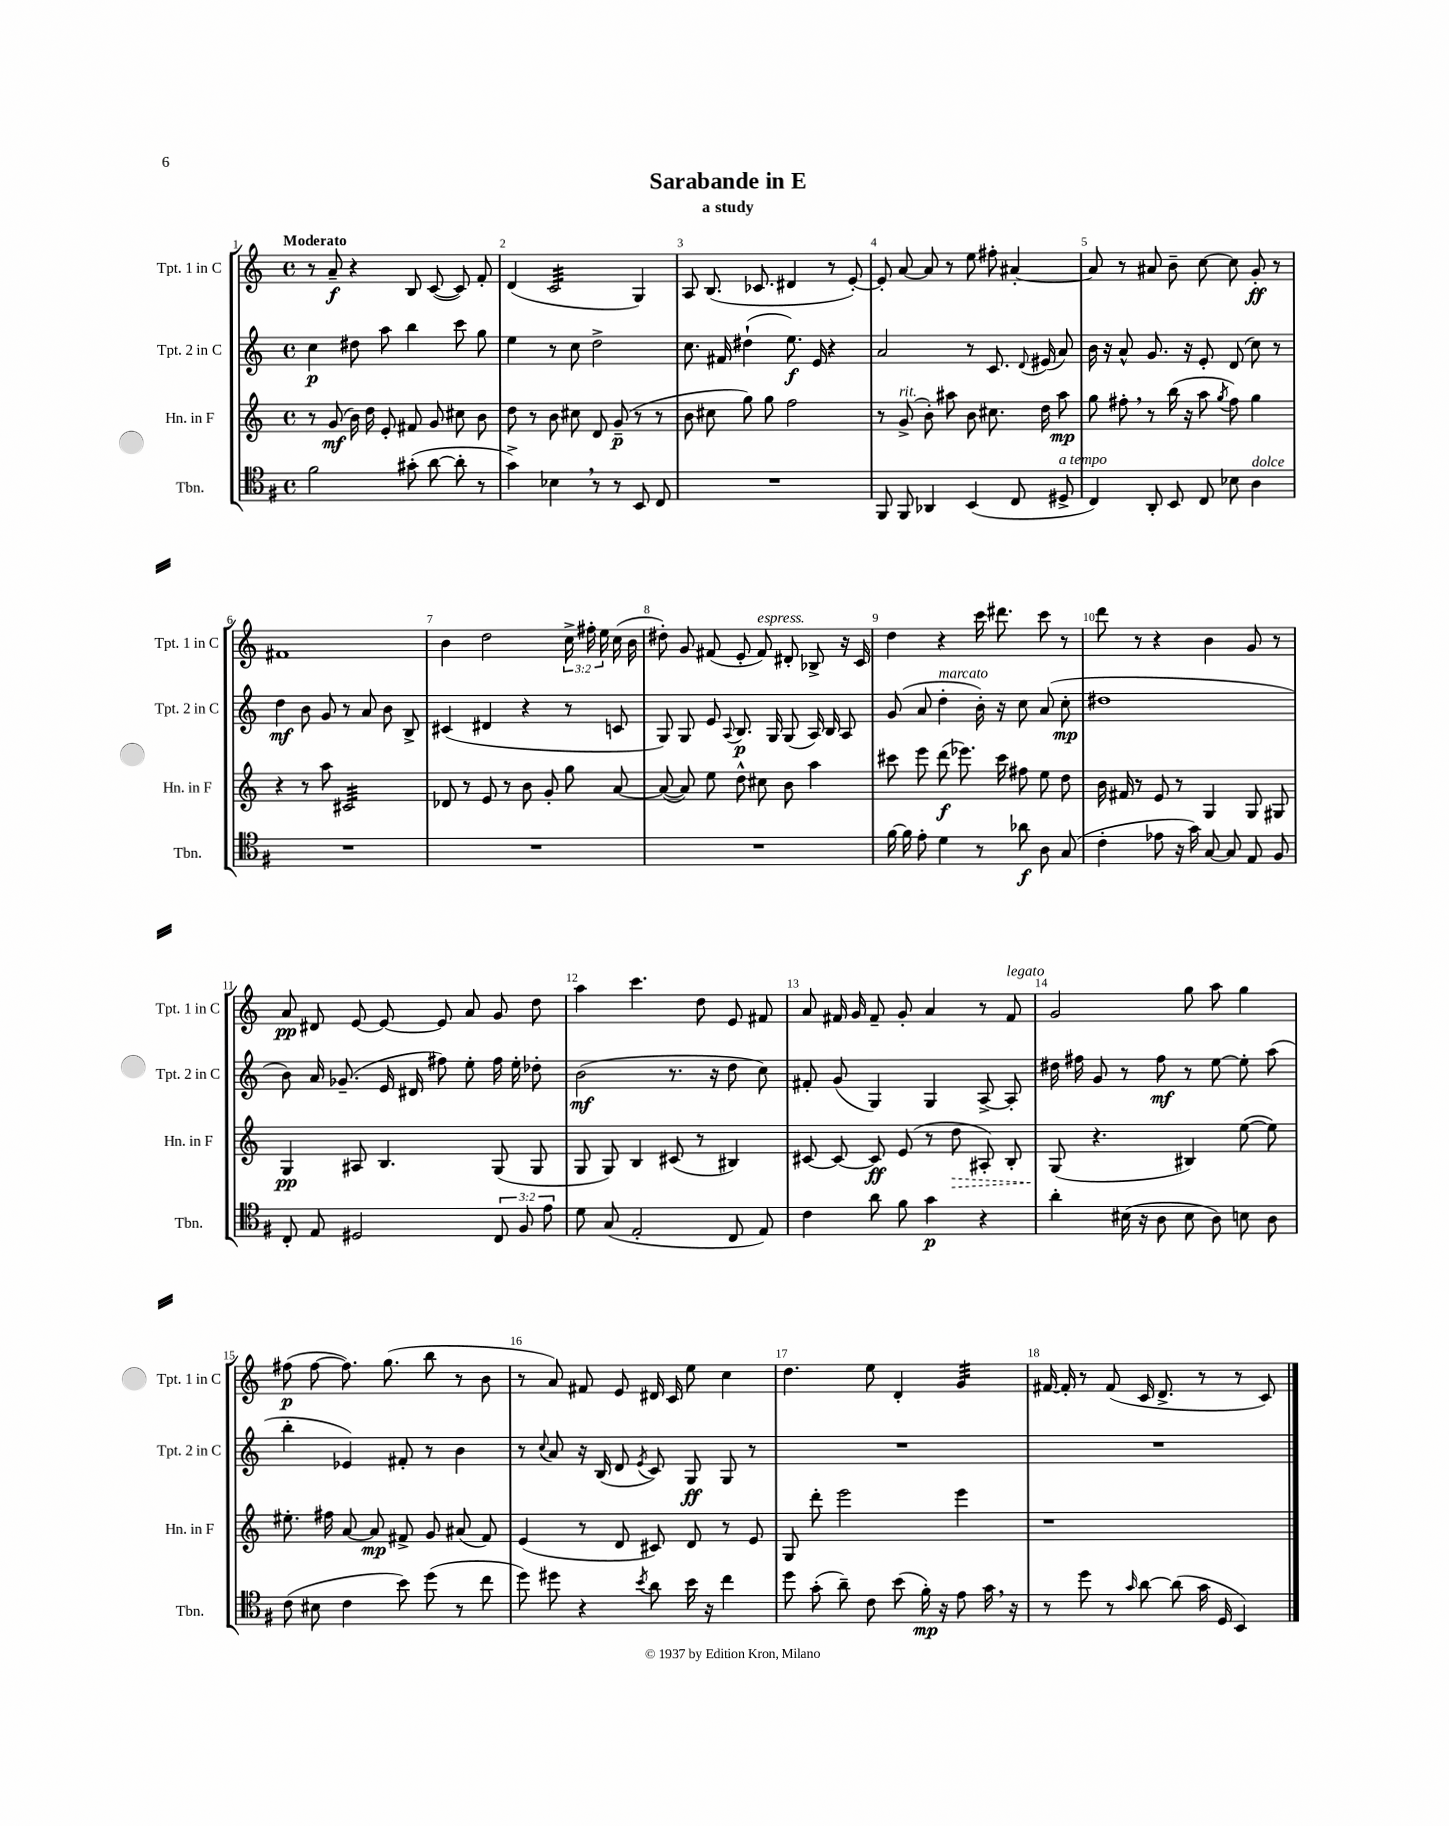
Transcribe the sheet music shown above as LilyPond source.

\header { title = "Sarabande in E" subtitle = "a study" }
<<
\new StaffGroup <<
\new Staff = "s0" \with { instrumentName = "Tpt. 1 in C" shortInstrumentName = "Tpt. 1 in C" } {
    \clef treble \key c \major \defaultTimeSignature \time 4/4 \override Staff.TupletNumber.text = #tuplet-number::calc-fraction-text \tempo "Moderato"
    \autoBeamOff r8 a'8--\f r4 b8 c'8~( c'8) f'8-. |
    d'4( c'2:32 g4) |
    a8 b8.( ces'8. dis'4 r8 e'8~-.) |
    e'8-. a'8~ a'8 r8 e''8 fis''8-. ais'4~-. |
    ais'8 r8 ais'8 b'8-- c''8~ c''8 g'8-.\ff r8 |
    fis'1 |
    b'4 d''2 \tuplet 3/2 { c''16-> fis''16-. e''16 } c''16( b'16 |
    dis''8-.) g'8 fis'8( e'8-. fis'8^\markup { \italic "espress." }) dis'8-. bes8-> r16 c'16 |
    d''4 r4 c'''16 dis'''8. c'''8 r8 |
    d'''8 r8 r4 b'4 g'8 r8 |
    a'8\pp dis'8 e'8~ e'8~ e'8 a'8 g'8 d''8 |
    a''4 c'''4. d''8 e'8 fis'8 |
    a'8 fis'16 g'16 fis'8-- g'8-. a'4 r8 fis'8^\markup { \italic "legato" } |
    g'2 g''8 a''8 g''4 |
    fis''8\p( fis''8~ fis''8.) g''8.( b''8 r8 b'8 |
    r8 a'8) fis'8 e'8 dis'16 c'16 e''8 c''4 |
    d''4. e''8 d'4-. g'4:32 |
    fis'16~ fis'16-. r8 fis'8( c'16 d'8.-> r8 r8 c'8) \bar "|." |
}
\new Staff = "s1" \with { instrumentName = "Tpt. 2 in C" shortInstrumentName = "Tpt. 2 in C" } {
    \clef treble \key c \major \defaultTimeSignature \time 4/4
    \autoBeamOff c''4\p dis''8 a''8 b''4 c'''8 g''8 |
    e''4 r8 c''8 d''2-> |
    c''8. fis'16 dis''4-!( e''8.\f) e'16 r4 |
    a'2 r8 c'8. \appoggiatura { d'8 } eis'16( a'8) |
    b'16 r16 a'8-^ g'8. r16 e'8-. d'8( c''8) r8 |
    d''4\mf b'8 g'8 r8 a'8 b'8 b8-> |
    cis'4( dis'4 r4 r8 c'8 |
    g8) g8 e'8 \appoggiatura { a8 } b8.\p g16 g8( a16) b16 a8 |
    g'8( a'8 d''4-.^\markup { \italic "marcato" } b'16-.) r16 c''8 a'8( c''8-.\mp |
    dis''1 |
    b'8) a'16 ges'8.--( e'16 dis'16 fis''8) e''8-. fis''16 e''16-. des''8-. |
    b'2\mf( r8. r16 d''8 c''8) |
    fis'8-. g'8( g4) g4 a8~-> a8-. |
    dis''16 fis''16 g'8 r8 fis''8\mf r8 e''8~ e''8-. a''8( |
    b''4-. ees'4) fis'8-. r8 b'4 |
    r8 \appoggiatura { c''8 } a'8 r16 b16( d'8 \acciaccatura { e'8 } c'8) g8\ff g8 r8 |
    R1 |
    R1 \bar "|." |
}
\new Staff = "s2" \with { instrumentName = "Hn. in F" shortInstrumentName = "Hn. in F" } {
    \clef treble \key c \major \defaultTimeSignature \time 4/4
    \autoBeamOff r8 g'8\mf( b'16) d''16 e'8-. fis'8 g'8 cis''8 b'8 |
    d''8 r8 b'8 cis''8 d'8 g'8--\p( r8 r8 |
    b'8 cis''8 g''8) g''8 f''2 |
    r8 g'8->^\markup { \italic "rit." }( b'8-.) ais''8 b'8 cis''8. d''16 ais''8\mp |
    g''8 fis''8-. \breathe r8 b''16( r16 a''8 \acciaccatura { g''8 } fis''8) g''4 |
    r4 r8 a''8 cis'2:32 |
    des'8 r8 e'8 r8 b'8 g'8-. g''8 a'8~ |
    a'8~( a'8) e''8 d''8-^ cis''8 b'8 a''4 |
    cis'''8 e'''8 d'''8\f( ees'''8.) cis'''16 fis''8 e''8 d''8 |
    b'16 fis'16 r8 e'8 r8 g4 g8 gis8 |
    g4\pp ais8 b4. g8( g8 |
    g8 g8) b4 cis'8( r8 bis4) |
    cis'8~ cis'8~ cis'8\ff e'8( r8 \once \override Hairpin.style = #'dashed-line d''8\> ais8-.) b8-. |
    g8\!( r4. bis4) e''8~( e''8) |
    eis''8.-. fis''16 a'8~ a'8\mp fis'8-> g'8 ais'8( fis'8) |
    e'4( r8 d'8 cis'8) d'8 r8 e'8 |
    g8 d'''8-. e'''2 e'''4 |
    r1 \bar "|." |
}
\new Staff = "s3" \with { instrumentName = "Tbn." shortInstrumentName = "Tbn." } {
    \clef tenor \key g \major \defaultTimeSignature \time 4/4 \override Staff.TupletNumber.text = #tuplet-number::calc-fraction-text
    \autoBeamOff fis'2 gis'8-.( a'8~ a'8-. r8 |
    g'4->) bes4 \breathe r8 r8 b,8 c8 |
    R1 |
    fis,8 fis,8 aes,4 b,4( c8 dis8->^\markup { \italic "a tempo" } |
    c4) a,8-. b,8 c8 bes8 a4^\markup { \italic "dolce" } |
    R1 |
    R1 |
    R1 |
    fis'16~ fis'16 e'8-. d'4 r8 aes'8\f a8 g8( |
    c'4-. ees'8 r16 g'16) g8~ g8 e8 fis8 |
    c8-. e8 dis2 \tuplet 3/2 { c8 fis8 e'8 } |
    d'8 g8( e2-. c8 e8) |
    c'4 a'8 fis'8 g'4\p r4 |
    a'4-. bis16( r16 a8 bis8 a8) b8 a8 |
    c'8( bis8 c'4 b'8) d''8( r8 c''8 |
    d''8) dis''8 r4 \acciaccatura { b'8 } a'8 b'16 r16 c''4 |
    d''8 g'8-.( a'8--) c'8 b'8( fis'16-.\mp) r16 e'8 g'16 \breathe r16 |
    r8 d''8 r8 \grace { g'16 } a'8~ a'8( g'16 d16 b,4) \bar "|." |
}
>>
>>
\layout { \context { \Score \override BarNumber.break-visibility = ##(#f #t #t) barNumberVisibility = #all-bar-numbers-visible } }
